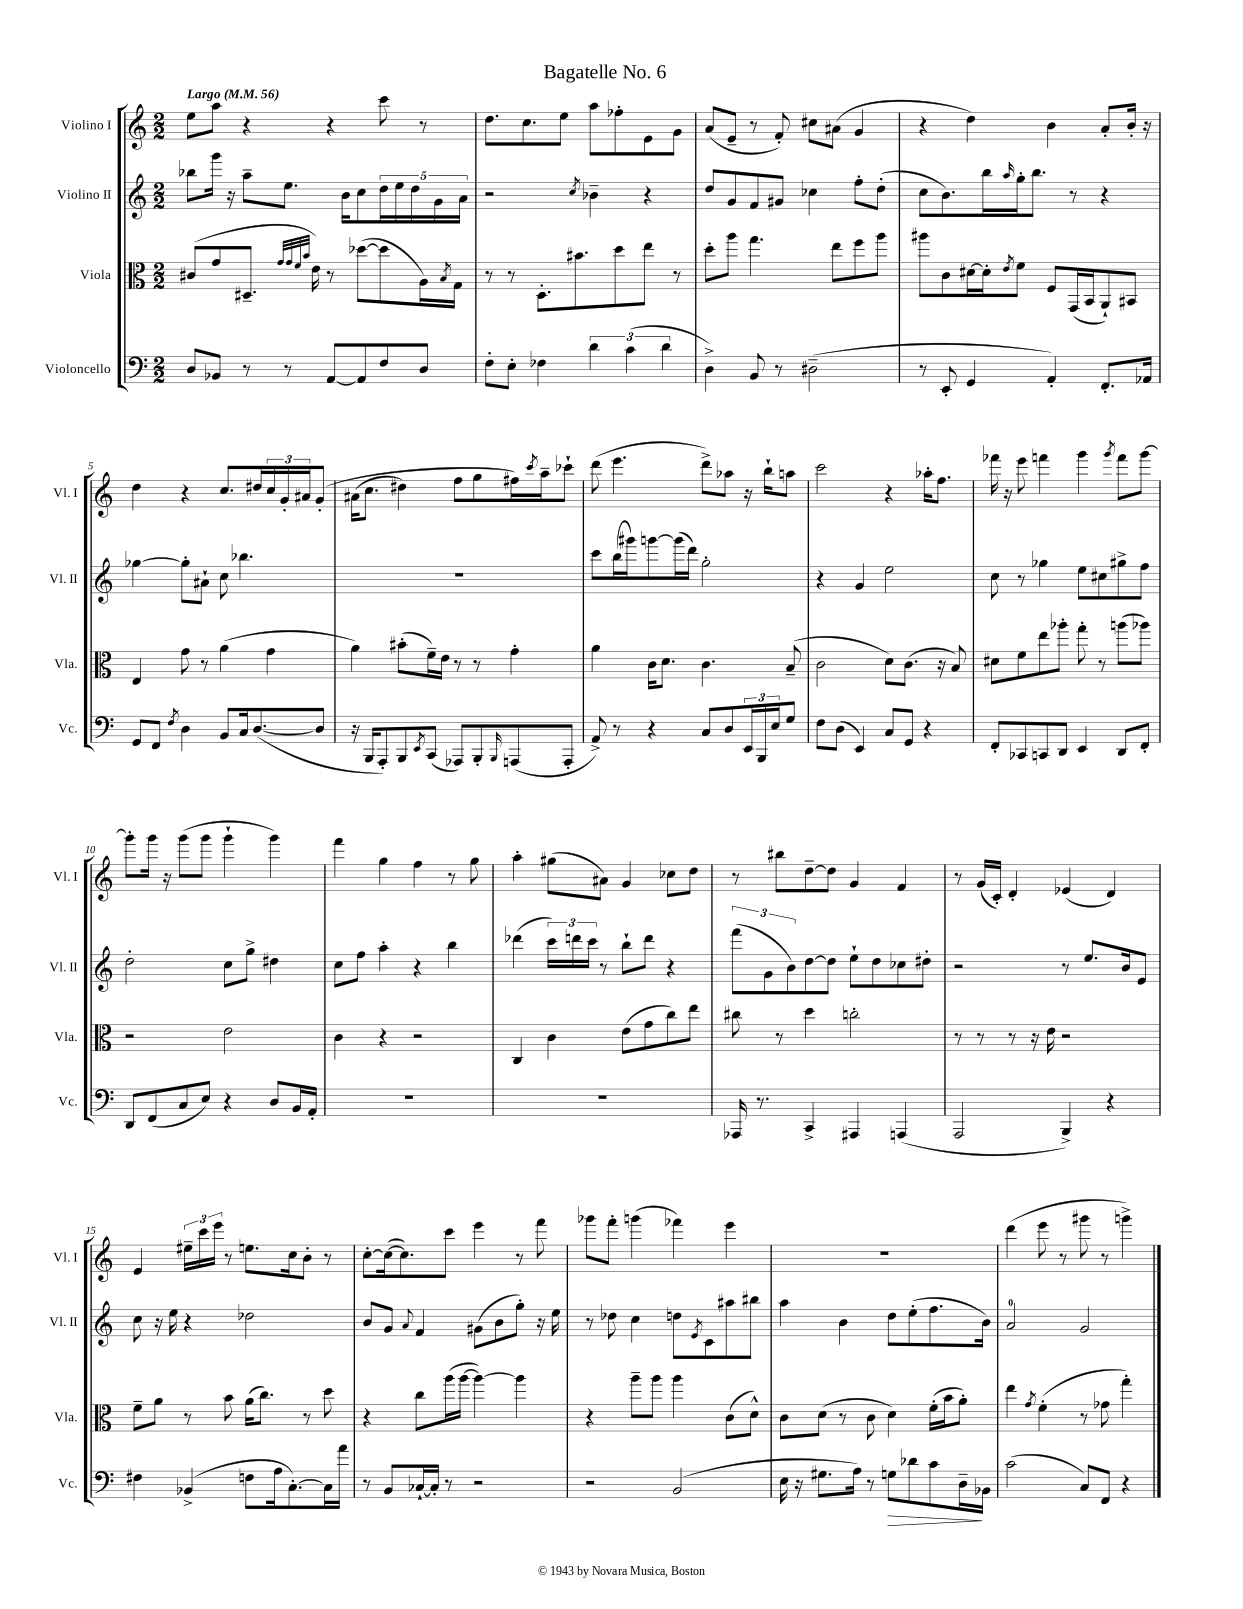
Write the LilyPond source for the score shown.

\header { title = "Bagatelle No. 6" }
<<
\new StaffGroup <<
\new Staff = "s0" \with { instrumentName = "Violino I" shortInstrumentName = "Vl. I" } {
    \clef treble \key c \major \numericTimeSignature \time 2/2 \tempo "Largo" 4 = 56
    e''8 a''8 r4 r4 c'''8 r8 |
    d''8. c''8. e''8 a''8 fes''8-. e'8 g'8 |
    a'8( e'8-- r8 f'8-.) cis''8 ais'8( g'4 |
    r4 d''4) b'4 a'8-. b'16-. r16 |
    d''4 r4 c''8. dis''16 \tuplet 3/2 { c''16 g'16-. ais'16 } g'8-.\( |
    ais'16( c''8. dis''4) f''8 g''8 fis''16\) \acciaccatura { c'''8 } a''16-- ces'''8-! |
    d'''8( e'''4. d'''8->) aes''8 r16 b''16-! a''8 |
    c'''2 r4 aes''16-. f''8. |
    fes'''16 r16 e'''8 f'''4 g'''4 \acciaccatura { g'''8 } f'''8 g'''8~ |
    g'''8-. g'''16 r16 g'''8( g'''8 g'''4-! g'''4) |
    f'''4 g''4 f''4 r8 g''8 |
    a''4-. gis''8( ais'8) g'4 ces''8 d''8 |
    r8 bis''8 d''8~-- d''8 g'4 f'4 |
    r8 g'16( c'16-.) d'4-. ees'4( d'4) |
    e'4 \tuplet 3/2 { eis''16-- c'''16 e'''16 } r8 e''8. c''16 b'8-. r8 |
    c''8~-. c''16~( c''8.) c'''8 e'''4 r8 f'''8 |
    ges'''8 f'''8-. g'''4( fes'''4) e'''4 |
    R1 |
    d'''4( e'''8 r8 gis'''8 r8 g'''4->) \bar "|." |
}
\new Staff = "s1" \with { instrumentName = "Violino II" shortInstrumentName = "Vl. II" } {
    \clef treble \key c \major \numericTimeSignature \time 2/2
    bes''8 g'''16 r16 a''8-- e''8. b'16 c''8 \tuplet 5/4 { d''16 e''16 d''16 g'16 a'16 } |
    r2 \acciaccatura { c''8 } bes'4-- r4 |
    d''8 g'8 f'8 gis'8 ces''4 f''8-. d''8-.( |
    c''8 b'8.) b''16 \grace { a''16 } g''16-. b''8. r8 r4 |
    ges''4~ ges''8-. ais'8-! c''8 bes''4. |
    R1 |
    c'''8 b''16( gis'''16) g'''8~ g'''16( d'''16) g''2-. |
    r4 g'4 e''2 |
    c''8 r8 ges''4 e''8 cis''8 gis''8-> f''8 |
    d''2-. c''8 g''8-> dis''4 |
    c''8 f''8 a''4-. r4 b''4 |
    des'''4( \tuplet 3/2 { c'''16) d'''16 c'''16 } r8 b''8-! d'''8 r4 |
    \tuplet 3/2 { f'''8( g'8 b'8) } d''8~ d''8 e''8-! d''8 ces''8 dis''8-. |
    r2 r8 e''8. b'16 e'8 |
    c''8 r16 e''16 r4 des''2 |
    b'8 g'8 \appoggiatura { a'8 } f'4 gis'8( b'8 g''8-.) r16 e''16 |
    r8 des''8 c''4 d''8 \acciaccatura { e'8 } c'8 ais''8 bis''8 |
    a''4 b'4 d''8 e''8-.( f''8. b'16) |
    a'2-0 g'2 \bar "|." |
}
\new Staff = "s2" \with { instrumentName = "Viola" shortInstrumentName = "Vla." } {
    \clef alto \key c \major \numericTimeSignature \time 2/2
    cis'8( g'8 dis8.-- \grace { g'32 g'32 f'32 b'32 } e'16) r8 des''8~( des''8 a16) \acciaccatura { b8 } g16 |
    r8 r8 d8.-. bis'8. d''8 e''8 r8 |
    d''8-. a''8 g''4. e''8 f''8 a''8 |
    ais''8 c'8 dis'16~ dis'16-. \acciaccatura { e'8 } f'8 f8 g,16( b,16 a,8-!) bis,8 |
    e4 g'8 r8 a'4( g'4 |
    a'4) bis'8-.( f'16--) e'16 r8 r8 g'4-. |
    a'4 c'16 d'8. c'4. b8--( |
    c'2 d'8) c'8.( r16 b8) |
    dis'8 f'8 e''8 aes''8-. g''8-. r8 a''8( aes''8) |
    r2 e'2 |
    c'4 r4 r2 |
    c4 c'4 e'8( g'8 c''8) e''8 |
    cis''8 r8 d''4 c''2-. |
    r8 r8 r8 r16 e'16 r2 |
    f'8-- a'8 r8 b'8 a'16( c''8.) r8 d''8 |
    r4 c''8 a''16( a''16~ a''4~) a''4 |
    r4 a''8-- a''8 a''4 c'8( d'8-^) |
    c'8 d'8( r8 c'8 d'4) f'16-.( b'16 a'8-.) |
    e''4 \acciaccatura { g'8 } f'4-.( r8 ges'8 g''4-.) \bar "|." |
}
\new Staff = "s3" \with { instrumentName = "Violoncello" shortInstrumentName = "Vc." } {
    \clef bass \key c \major \numericTimeSignature \time 2/2
    d8 bes,8 r8 r8 a,8~ a,8 f8 d8 |
    f8-. e8-. fes4 \tuplet 3/2 { d'4 c'4( d'4 } |
    d4->) b,8 r8 dis2--( |
    r8 e,8-. g,4 a,4-.) f,8.-. aes,16 |
    g,8 f,8 \acciaccatura { f8 } d4 b,8 c16 d8.~( d8 |
    r16 b,,16 a,,8-.) b,,8 \acciaccatura { e,8 } c,8( aes,,8) b,,8-. \grace { b,,16 } a,,8( a,,8-. |
    a,8->) r8 r4 c8 d8 \tuplet 3/2 { e,16 b,,16 e16 } g8 |
    f8 d8( e,4) c8 g,8 r4 |
    f,8-. ces,8 c,8 d,8 e,4 d,8 f,8-. |
    d,8 f,8( c8 e8) r4 d8 b,16 a,16-. |
    R1 |
    R1 |
    aes,,16 r8. c,4-> ais,,4 a,,4( |
    a,,2 b,,4->) r4 |
    fis4 bes,4->( f8 a16 c8.~-.) c16 a'16 |
    r8 b,8 ces16~-! ces16-. r8 r2 |
    r2 b,2( |
    e16 r16 gis8. a16) r8 g8\> des'8 c'8 d16--\! bes,16 |
    c'2( c8) f,8 r4 \bar "|." |
}
>>
>>
